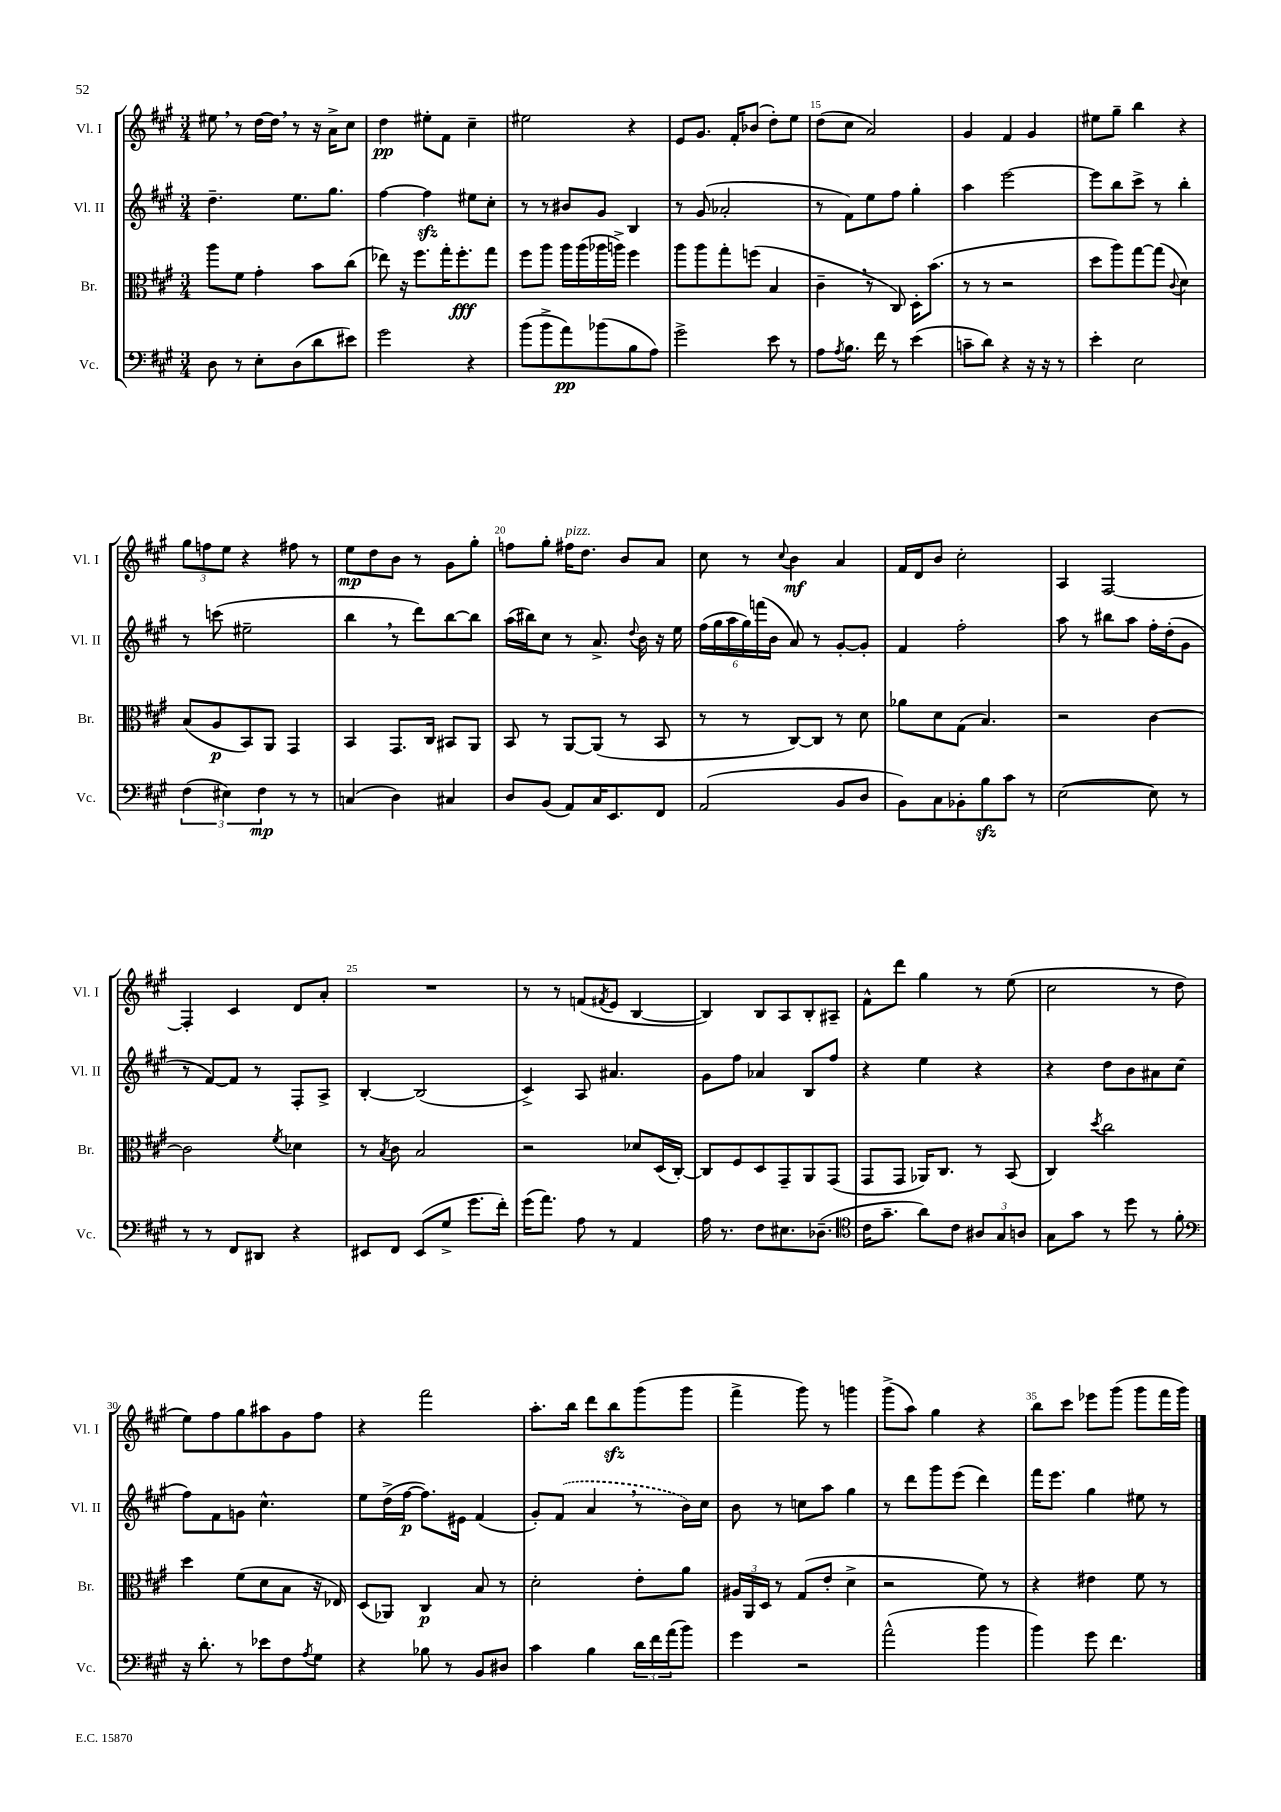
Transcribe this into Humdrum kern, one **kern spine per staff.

**kern	**dynam	**kern	**dynam	**kern	**dynam	**kern	**dynam
*part4	*part4	*part3	*part3	*part2	*part2	*part1	*part1
*staff4	*staff4	*staff3	*staff3	*staff2	*staff2	*staff1	*staff1
*I"Vc.	*	*I"Br.	*	*I"Vl. II	*	*I"Vl. I	*
*I'Vc.	*	*I'Br.	*	*I'Vl. II	*	*I'Vl. I	*
*clefF4	*	*clefC3	*	*clefG2	*	*clefG2	*
*k[f#c#g#]	*	*k[f#c#g#]	*	*k[f#c#g#]	*	*k[f#c#g#]	*
*M3/4	*	*M3/4	*	*M3/4	*	*M3/4	*
=11	=11	=11	=11	=11	=11	=11	=11
8D\	.	8aa\L	.	4.dd~\	.	8ee#X,\	.
8r	.	8f#\J	.	.	.	8r	.
8E'\L	.	4g#'\	.	.	.	[16dd\LL	.
.	.	.	.	.	.	16dd,\JJ]	.
(8D\	.	.	.	8.ee\L	.	8r	.
8d\	.	8b\L	.	.	.	16r	.
.	.	.	.	8.gg#\J	.	16a^\KL	.
8e#X\J)	.	(8cc#\J	.	.	.	8cc#\J	.
=12	=12	=12	=12	=12	=12	=12	=12
2g#\	.	8ee-X\)	.	[4ff#\	.	4dd\	pp
.	.	16r	.	.	.	.	.
.	.	8.ff#\L	.	.	.	.	.
.	.	.	.	4ff#zz\]	.	8ee#X'\L	.
.	.	16gg#'\K	.	.	.	8f#\J	.
.	.	8.ff#'\	fff	.	.	.	.
4r	.	.	.	8ee#X\L	.	4cc#~\	.
.	.	8gg#\J	.	8cc#'\J	.	.	.
=13	=13	=13	=13	=13	=13	=13	=13
(8b\L	.	8ff#\L	.	8r	.	2ee#X\	.
8b^\	.	8aa\J	.	8r	.	.	.
8a\)	pp	16aa\LL	.	8b#X/L	.	.	.
.	.	(16aa\	.	.	.	.	.
(8b-X\	.	16aa-X\	.	8g#/J	.	.	.
.	.	16aan^\JJ)	.	.	.	.	.
8B\	.	4ff#\	.	4B/	.	4r	.
8A\J)	.	.	.	.	.	.	.
=14	=14	=14	=14	=14	=14	=14	=14
2g#^\	.	8aa\L	.	8r	.	8e/L	.
.	.	8aa\	.	(8g#/	.	8.g#/J	.
.	.	8gg#'\	.	2a-X'/	.	.	.
.	.	.	.	.	.	16f#'/KL	.
.	.	(8ffn\J	.	.	.	(8b-X/J	.
8e\	.	4B/	.	.	.	8dd'\L)	.
8r	.	.	.	.	.	8ee\J	.
=15	=15	=15	=15	=15	=15	=15	=15
8A\L	.	4c#~,\	.	8r	.	(8dd\L	.
8qA/	.	.	.	.	.	.	.
8.B\J	.	.	.	8f#\L)	.	8cc#\J	.
.	.	8r	.	8ee\	.	2a/)	.
16f#\	.	.	.	.	.	.	.
8r	.	8C#/)	.	8ff#\J	.	.	.
(4e\	.	16D'\KL	.	4gg#'\	.	.	.
.	.	(8.b\J	.	.	.	.	.
=16	=16	=16	=16	=16	=16	=16	=16
8cn~\L	.	8r	.	4aa\	.	4g#/	.
8d\J)	.	8r	.	.	.	.	.
4r	.	2r	.	[2eee\	.	4f#/	.
16r	.	.	.	.	.	4g#/	.
16r	.	.	.	.	.	.	.
8r	.	.	.	.	.	.	.
=17	=17	=17	=17	=17	=17	=17	=17
4e'\	.	8dd\L	.	8eee\L]	.	8ee#X\L	.
.	.	8aa\)	.	8bb\	.	8gg#~\J	.
2E\	.	[8gg#\	.	8ccc#^\J	.	4bb\	.
.	.	(8gg#\J]	.	8r	.	.	.
.	.	8qqc#/	.	.	.	.	.
.	.	4d\)	.	4bb'\	.	4r	.
!!LO:LB:g=z
=18	=18	=18	=18	=18	=18	=18	=18
(6F#\	.	(8B/L	.	8r	.	12gg#\L	.
.	.	.	.	.	.	12ffn\	.
.	.	8A/	p	(8cccn\	.	.	.
6E#X\)	.	.	.	.	.	12ee\J	.
.	.	8BB/)	.	2ee#X~\	.	4r	.
6F#\	mp	.	.	.	.	.	.
.	.	8AA/J	.	.	.	.	.
8r	.	4GG#/	.	.	.	8ff#X\	.
8r	.	.	.	.	.	8r	.
=19	=19	=19	=19	=19	=19	=19	=19
(4Cn/	.	4BB/	.	4bb,\	.	8ee\L	mp
.	.	.	.	.	.	8dd\	.
4D\)	.	8.GG#/L	.	8r	.	8b\J	.
.	.	.	.	8ddd\L)	.	8r	.
.	.	16C#/Jk	.	.	.	.	.
4C#X/	.	8BB#X/L	.	[8bb\	.	8g#\L	.
.	.	8AA/J	.	8bb\J]	.	8gg#'\J	.
=20	=20	=20	=20	=20	=20	=20	=20
8D/L	.	8BB/	.	(16aa\LL	.	8ffn\L	.
.	.	.	.	16bb#X\J)	.	.	.
(8BB/J	.	8r	.	8cc#\J	.	8gg#'\J	.
!	!	!	!	!	!	!LO:TX:a:i:t=pizz.	!
8AA/L)	.	[8AA/L	.	8r	.	16ff#X\KL	.
.	.	.	.	.	.	8.dd\J	.
16C#/K	.	(8AA/J]	.	8.a^/	.	.	.
8.EE/	.	.	.	.	.	.	.
.	.	8r	.	.	.	8b/L	.
.	.	.	.	8qqdd/	.	.	.
.	.	.	.	16b\	.	.	.
8FF#/J	.	8BB/	.	16r	.	8a/J	.
.	.	.	.	16ee\	.	.	.
=21	=21	=21	=21	=21	=21	=21	=21
(2AA/	.	8r	.	(24ff#\LL	.	8cc#\	.
.	.	.	.	24gg#\	.	.	.
.	.	.	.	24aa\	.	.	.
.	.	8r	.	24gg#\)	.	8r	.
.	.	.	.	(24fffn\	.	.	.
.	.	.	.	24b\JJ	.	.	.
.	.	.	.	.	.	8qqcc#/	.
.	.	[8C#/L)	.	8a/)	.	4b\	mf
.	.	8C#/J]	.	8r	.	.	.
8BB/L	.	8r	.	[8g#'/L	.	4a/	.
8D/J	.	8d\	.	8g#'/J]	.	.	.
=22	=22	=22	=22	=22	=22	=22	=22
8BB\L)	.	8a-X\L	.	4f#/	.	16f#/LL	.
.	.	.	.	.	.	16d/J	.
8C#\	.	8d\	.	.	.	8b/J	.
8BB-X'\	.	(8G#\J	.	2ff#'\	.	2cc#'\	.
8Bzz\	.	4.B/)	.	.	.	.	.
8c#\J	.	.	.	.	.	.	.
8r	.	.	.	.	.	.	.
=23	=23	=23	=23	=23	=23	=23	=23
([2E\	.	2r	.	8aa\	.	4A/	.
.	.	.	.	8r	.	.	.
.	.	.	.	8bb#X\L	.	[2F#/	.
.	.	.	.	8aa\J	.	.	.
8E\])	.	[4c#\	.	16ff#'\LL	.	.	.
.	.	.	.	(16dd'\J	.	.	.
8r	.	.	.	8g#\J	.	.	.
!!LO:LB:g=z
=24	=24	=24	=24	=24	=24	=24	=24
8r	.	2c#\]	.	8r	.	4F#'/]	.
8r	.	.	.	[8f#/L)	.	.	.
8FF#/L	.	.	.	8f#/J]	.	4c#/	.
8DD#X/J	.	.	.	8r	.	.	.
.	.	8qf#/	.	.	.	.	.
4r	.	4d-X\	.	8F#'/L	.	8d/L	.
.	.	.	.	8A^/J	.	8a'/J	.
=25	=25	=25	=25	=25	=25	=25	=25
8EE#X/L	.	8r	.	[4B'/	.	2.r	.
.	.	8qB/	.	.	.	.	.
8FF#/J	.	8c#\	.	.	.	.	.
(8EE#/L	.	2B/	.	(2B/]	.	.	.
8G#^/J	.	.	.	.	.	.	.
8.g#\L	.	.	.	.	.	.	.
16f#'\Jk)	.	.	.	.	.	.	.
=26	=26	=26	=26	=26	=26	=26	=26
(16g#\KL	.	2r	.	4c#^/)	.	8r	.
8.a\J)	.	.	.	.	.	.	.
.	.	.	.	.	.	8r	.
8A\	.	.	.	8A/	.	(8fn/L	.
.	.	.	.	.	.	8qf#X/	.
8r	.	.	.	4.a#X/	.	8e/J	.
4AA/	.	8d-X/L	.	.	.	[4B/	.
.	.	(16D/L	.	.	.	.	.
.	.	[16C#'/JJ)	.	.	.	.	.
=27	=27	=27	=27	=27	=27	=27	=27
16A\	.	8C#/L]	.	8g#\L	.	4B/])	.
8.r	.	.	.	.	.	.	.
.	.	8F#/	.	8ff#\J	.	.	.
8F#\L	.	8D/	.	4a-X/	.	8B/L	.
8.E#X\	.	8GG#~/	.	.	.	8A/	.
.	.	8AA/	.	8B/L	.	8B'/	.
(8.D-X~\J	.	.	.	.	.	.	.
.	.	(8GG#/J	.	8ff#/J	.	8A#X~/J	.
=28	=28	=28	=28	=28	=28	=28	=28
*clefC4	*	*	*	*	*	*	*
16c#\KL	.	8GG#/L	.	4r	.	8f#^^\L	.
8.g#~\J	.	.	.	.	.	.	.
.	.	8GG#/J	.	.	.	8ddd\J	.
8a\L)	.	16AA-X/KL)	.	4ee\	.	4gg#\	.
.	.	8.C#/J	.	.	.	.	.
8c#\J	.	.	.	.	.	.	.
12A#X/L	.	8r	.	4r	.	8r	.
12G#/	.	.	.	.	.	.	.
.	.	(8BB/	.	.	.	(8ee\	.
12An/J	.	.	.	.	.	.	.
=29	=29	=29	=29	=29	=29	=29	=29
8G#\L	.	4C#/)	.	4r	.	2cc#\	.
8g#\J	.	.	.	.	.	.	.
.	.	8qdd/	.	.	.	.	.
8r	.	2cc#\	.	8dd\L	.	.	.
8dd\	.	.	.	8b\	.	.	.
8r	.	.	.	8a#X\	.	8r	.
8f#'\	.	.	.	(8cc#\J	.	8dd\	.
!!LO:LB:g=z
=30	=30	=30	=30	=30	=30	=30	=30
*clefF4	*	*	*	*	*	*	*
16r	.	4dd\	.	8ff#\L)	.	8ee\L)	.
8.d'\	.	.	.	.	.	.	.
.	.	.	.	8f#\	.	8ff#\	.
8r	.	(8f#\L	.	8gn\J	.	8gg#\	.
8e-X\L	.	8d\	.	4.cc#^^\	.	8aa#X\	.
8F#\	.	8B\J	.	.	.	8g#\	.
8qA/	.	.	.	.	.	.	.
8G#\J	.	16r	.	.	.	8ff#\J	.
.	.	16E-X/)	.	.	.	.	.
=31	=31	=31	=31	=31	=31	=31	=31
4r	.	(8D/L	.	8ee\L	.	4r	.
.	.	8AA-X/J)	.	(16dd^\L	.	.	.
.	.	.	.	[16ff#\JJ	p	.	.
8B-X\	.	4C#/	p	8.ff#\L])	.	2fff#\	.
8r	.	.	.	.	.	.	.
.	.	.	.	16e#X\Jk	.	.	.
8BB/L	.	8B/	.	(4f#/	.	.	.
8D#X/J	.	8r	.	.	.	.	.
=32	=32	=32	=32	=32	=32	=32	=32
4c#\	.	2d'\	.	8g#'/L)	.	8.aa'\L	.
.	.	.	.	(8f#/J	.	.	.
.	.	.	.	.	.	16bb\Jk	.
4B\	.	.	.	4a,/	.	8ddd\L	.
.	.	.	.	.	.	8bbzz\	.
24d\LL	.	8e'\L	.	8r	.	(8ggg#\	.
24f#\	.	.	.	.	.	.	.
(24a\J	.	.	.	.	.	.	.
8b\J)	.	8a\J	.	16b\LL)	.	8ggg#\J	.
.	.	.	.	16cc#\JJ	.	.	.
=33	=33	=33	=33	=33	=33	=33	=33
4g#\	.	24A#X/LL	.	8b\	.	4fff#^\	.
.	.	24AA/	.	.	.	.	.
.	.	24D/JJ	.	.	.	.	.
.	.	8r	.	8r	.	.	.
2r	.	(8G#/L	.	8ccn\L	.	8ggg#\)	.
.	.	8e'/J	.	8aa\J	.	8r	.
.	.	4d^\	.	4gg#\	.	4gggn\	.
=34	=34	=34	=34	=34	=34	=34	=34
(2a^^\	.	2r	.	8r	.	(8ggg#^\L	.
.	.	.	.	8ddd\L	.	8aa\J)	.
.	.	.	.	8ggg#\	.	4gg#\	.
.	.	.	.	(8eee\J	.	.	.
4b\	.	8f#\)	.	4ddd\)	.	4r	.
.	.	8r	.	.	.	.	.
=35	=35	=35	=35	=35	=35	=35	=35
4b\)	.	4r	.	16fff#\KL	.	8bb\L	.
.	.	.	.	8.eee\J	.	.	.
.	.	.	.	.	.	8ccc#\J	.
8g#\	.	4e#X\	.	4gg#\	.	8eee-X\L	.
4.f#\	.	.	.	.	.	(8ggg#\J	.
.	.	8f#\	.	8ee#X\	.	8ggg#\L	.
.	.	8r	.	8r	.	16fff#\L	.
.	.	.	.	.	.	16ggg#\JJ)	.
==	==	==	==	==	==	==	==
*-	*-	*-	*-	*-	*-	*-	*-
